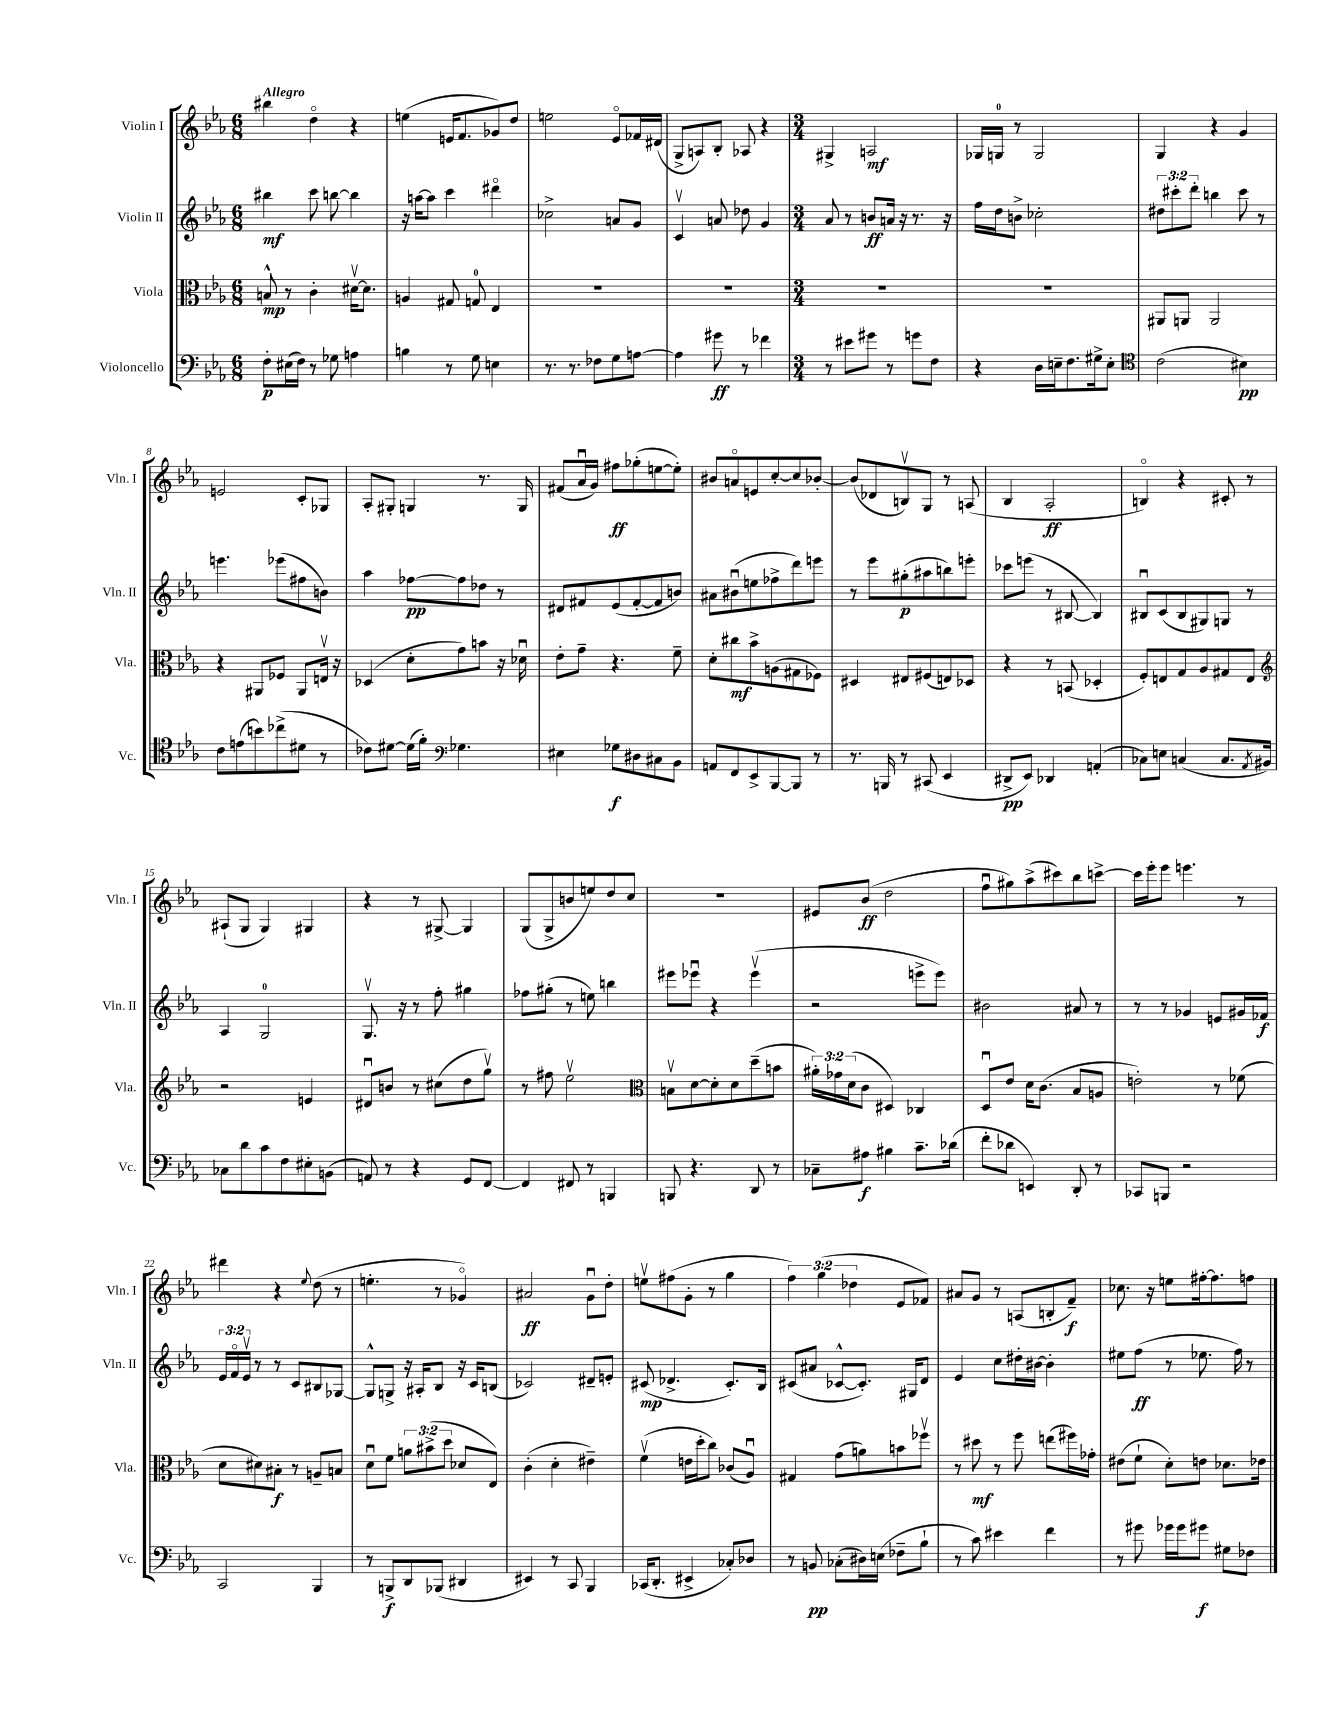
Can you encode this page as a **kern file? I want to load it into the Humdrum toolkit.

**kern	**kern	**kern	**kern
*staff4	*staff3	*staff2	*staff1
*clefF4	*clefC3	*clefG2	*clefG2
*k[b-e-a-]	*k[b-e-a-]	*k[b-e-a-]	*k[b-e-a-]
*M6/8	*M6/8	*M6/8	*M6/8
8F'\L	8B^^/	4bb#\	4bb#\
(16E#\L	8r	.	.
16F\JJ)	.	.	.
8r	4c'\	8ccc\	4ddo\
8G-\	.	[8bb\	.
4A\	[16d#v\LK	4bb\]	4r
.	8.d#\]J	.	.
=	=	=	=
4B\	4A/	16r	(4ee\
.	.	[16aa\LK	.
.	.	8aa\]J	.
8r	8G#/	4ccc\	16e/LK
.	.	.	8.f/
8G\	8G/	.	.
4E\	4E-/	4ddd#o\	8g-/)
.	.	.	8dd/J
=	=	=	=
8.r	2.r	2cc-^\	2ee\
8.r	.	.	.
8F-\L	.	.	.
8G\	.	8a/L	8e-o/L
[8A\J	.	8g/J	16f-/L
.	.	.	(16d#/JJ
=	=	=	=
4A\]	2.r	4cv/	8G^/L
.	.	.	8A/)
8g#\	.	8a/	8B-'/J
8r	.	8dd-\	8A-/
4f-\	.	4g/	4r
=	=	=	=
*M3/4	*M3/4	*M3/4	*M3/4
8r	2.r	8a-/	4G#^/
8e#\L	.	8r	.
8g#\J	.	8b/L	2A/
8r	.	16a/Jk	.
.	.	16r	.
8g\L	.	8.r	.
8F\J	.	.	.
.	.	16r	.
=	=	=	=
4r	2.r	16ff\LL	16G-/LL
.	.	16dd\J	16G/JJ
.	.	8b^\J	8r
16D\LL	.	2cc-'\	2G/
16E~\J	.	.	.
8.F\	.	.	.
16G#^\k	.	.	.
8E'\J	.	.	.
=	=	=	=
*clefC4	*	*	*
(2c\	8AA#/L	12dd#\L	4G/
.	.	12ccc#'\	.
.	8AA/J	.	.
.	.	12ddd'\J	.
.	2AA/	4bb\	4r
4B#\)	.	8ccc#\	4g/
.	.	8r	.
=	=	=	=
8c\L	4r	4.eee\	2e/
(8e\	.	.	.
8b\)	8AA#/L	.	.
(8cc-^\	8F-/J	(8eee-\L	.
8d#\J	8AA#/L	8ff#\	8c'/L
8r	16Ev/Jk	8b\J)	8G-/J
.	16r	.	.
=	=	=	=
8c-\L)	(4D-/	4aa-\	8A-'/L
[8d#\J	.	.	8G#'/J
(16d#\]LL	8d'\L	[8ff-\L	4G/
16f'\JJ)	.	.	.
*clefF4	*	*	*
4.G-\	8g\)	8ff-\]	.
.	8b\J	8dd-\J	8.r
.	16r	8r	.
.	16d-u\	.	16G/
=	=	=	=
4E#\	8e-'\L	8d#/L	(8f#/L
.	8g~\J	8f#/	16a-u/L
.	.	.	16g/JJ)
8G-\L	4.r	(8e-/	8ff#\L
8D#\	.	[8f#'/	(8gg-'\
8C#\	.	8f#/]	[8ee\
8BB-\J	8f~\	8b/J)	8ee'\]J)
=	=	=	=
8AA/L	8d'\L	8a#\L	8b#/L
8FF/	8cc#\	(8b#u\	8ao/
8EE-^/	8b-^\	8ee\	8e/
[8BBB-/	(8A\	8ff-^\	[8cc'/
8BBB-/]J	8G#\	8ddd\)	8cc/]
8r	8F-\J)	8eee\J	[8b-'/J
=	=	=	=
8.r	4D#/	8r	(8b-/]L
.	.	8eee-\L	8d-/
16BBB/	.	.	.
8r	8E#/L	(8gg#'\	8Bv/)
(8CC#/	(8F#/	8aa#\	8G/J
4EE-/	8E/)	8bb\)	8r
.	8D-/J	8eee'\J	(8A/
=	=	=	=
8DD#^/L	4r	8ccc-\L	4B-/
8EE-/J)	.	(8eee\J	.
4DD-/	8r	8r	2A-'/
.	(8BB/	[8B#/	.
(4AA'/	4D-'/	4B#/])	.
=	=	=	=
8C-\L)	8F'/L)	8B#u/L	4Bo/)
8E\J	8E/	(8c/	.
(4C/	8G/	8B#/	4r
.	8A-/	8G#/)	.
8.C/L	8G#/	8G/J	8c#'/
.	8E/J	8r	8r
8qAA-/	.	.	.
16BB#/Jk)	.	.	.
=	=	=	=
*	*clefG2	*	*
8C-\L	2r	4A-/	(8A#`/L
8d\	.	.	8G/J
8c\	.	2G/	4G/)
8F\	.	.	.
8E#'\	4e/	.	4G#/
(8BB\J	.	.	.
=	=	=	=
8AA/)	8d#u/L	8.Gv/	4r
8r	8b/J	.	.
.	.	16r	.
4r	8r	8r	8r
.	(8cc#\L	8ff'\	[8G#^/
8GG/L	8dd\	4gg#\	4G#/]
[8FF/J	8ggv\J)	.	.
=	=	=	=
4FF/]	8r	8ff-\L	(8G/L
.	8ff#\	(8gg#'\J	8G^/
8FF#/	2ee-v\	8r	8b/
8r	.	8ee\)	8ee/)
4BBB/	.	4bb\	8dd/
.	.	.	8cc/J
=	=	=	=
*	*clefC3	*	*
8BBB/	8Bv\L	8eee#\L	2.r
4.r	[8d\	8eee-u\J	.
.	8d'\]	4r	.
.	8d\	.	.
8DD/	(8dd~\	(4eee-v\	.
8r	8b\J	.	.
=	=	=	=
8C-~\L	24a#'\LL)	2r	8e#/L
.	24g-\	.	.
.	(24d\J	.	.
8A#\J	8c\J	.	(8b-/J
4B#\	4D#/)	.	2dd\
8.c~\L	4C-/	8eee^\L	.
.	.	8eee\J)	.
(16d-\Jk	.	.	.
=	=	=	=
8f'\L	8Du/L	2b#\	8ffu\L
8d-\J	8e-/J	.	8gg#\)
4EE/)	16d\LK	.	(8aa-^\
.	(8.c\J	.	.
.	.	.	8ccc#\)
8DD'/	8B-/L	8a#/	8bb-\
8r	8A/J	8r	[8ccc^\J
=	=	=	=
8CC-/L	2e'\)	8r	16ccc\]LL
.	.	.	16eee-'\J
8BBB/J	.	8r	8eee-\J
2r	.	4g-/	4.eee\
.	8r	8e/L	.
.	(8f-\	16g#/L	8r
.	.	16f-/JJ	.
=	=	=	=
2CC/	8d\L	24e-/LL	4ddd#\
.	.	24fo/	.
.	.	24e-v/JJ	.
.	8d#\)	8r	.
.	8B#'\J	8r	4r
.	8r	8c/L	.
.	.	.	8qqee-/
4BBB-/	8A~/L	8B#/	(8dd\
.	8B/J	[8G-/J	8r
=	=	=	=
8r	8du\L	8G-^^/]L	4.ee'\
8BBB^/L	8f\J	8G^/J	.
8DD/	12a\L	16r	.
.	.	16A#'/LK	.
.	(12b#^\	.	.
(8BBB-/J	.	8B-/J	8r
.	12dd\J	.	.
4DD#/	8d-/L	16r	4g-o/)
.	.	16c/LK	.
.	8E-/J)	(8B/J	.
=	=	=	=
4EE#/)	(4c'\	2c-/)	2a#/
8r	4d'\	.	.
8CC/	.	.	.
4BBB-/	4e#~\)	8d#~/L	8gu\L
.	.	8e'/J	8dd'\J
=	=	=	=
(16CC-/LK	(4fv\	(8c#/	8eev\L
8.DD'/J	.	.	.
.	.	4.d-^/	(8ff#\
4EE#^/	16e\LL	.	8g'\J
.	16dd'\J	.	.
.	8cc\J)	.	8r
8C-'/L)	(8c-/L	8.c#'/L)	4gg\
8D-/J	8A-u/J)	.	.
.	.	16B-/Jk	.
=	=	=	=
8r	4G#/	(8c#/L	6ff\)
8BB/	.	8a#/J	.
.	.	.	(6gg\
(8C-'\L	(8g\L	[8c-^^/L	.
.	.	.	6dd-\
16D#\L)	8a\)	8.c-'/]J)	.
(16E\JJ	.	.	.
8F-~\L	8b\	.	8e-/L
.	.	16G#/LK	.
8B-`\J	8ff-v\J	8d/J	8f-/J)
=	=	=	=
8r	8r	4e-/	8a#/L
8c\)	8dd#\	.	8g/J
4e#\	8r	8cc\L	8r
.	8ff\	16dd#'\L	(8A/L
.	.	[16b#\JJ	.
4f\	(8ee\L	4b#'\]	8B'/
.	16ff#\L)	.	8f~/J)
.	16g-'\JJ	.	.
=	=	=	=
8r	(8e#\L	8ee#\L	8.cc-\
8g#\	8f`\J	(8ff\J	.
.	.	.	16r
16g-\LL	8d'\L)	8r	8ee\L
16g-\J	.	.	.
8g#\J	8e\J	8.ee-\	[16ff#'\k
.	.	.	8.ff#\]
8G#\L	8.d-\L	.	.
.	.	16ff\)	.
8F-\J	.	8r	8ff\J
.	16e-\Jk	.	.
==	==	==	==
*-	*-	*-	*-
